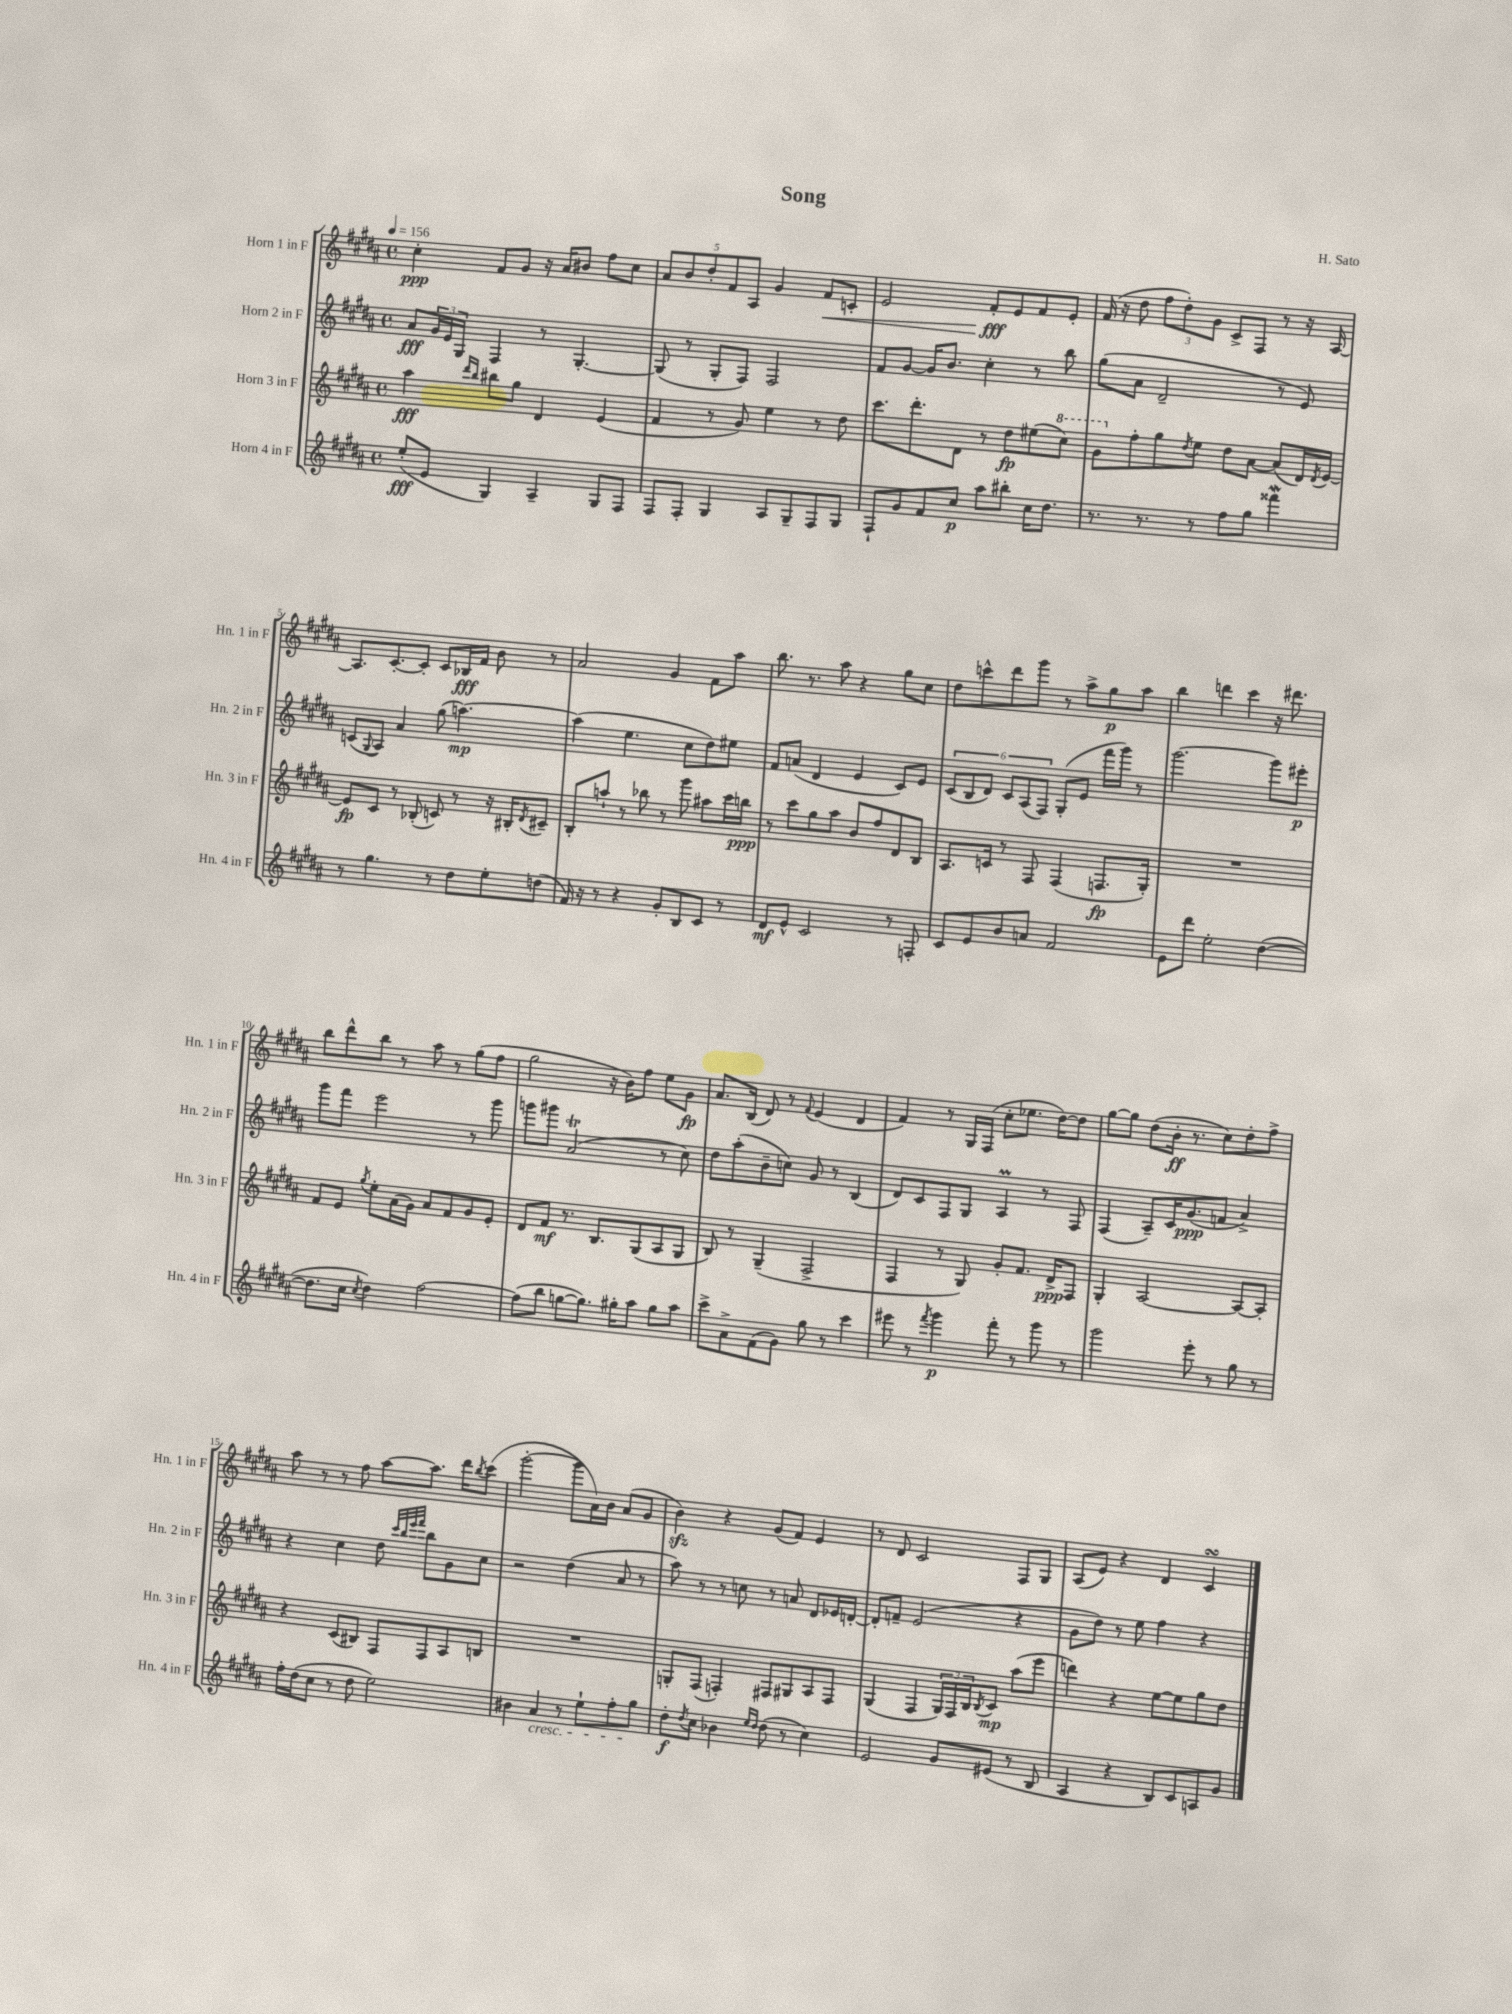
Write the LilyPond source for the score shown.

\header { title = "Song" composer = "H. Sato" }
<<
\new StaffGroup <<
\new Staff = "s0" \with { instrumentName = "Horn 1 in F" shortInstrumentName = "Hn. 1 in F" } {
    \clef treble \key b \major \defaultTimeSignature \time 4/4 \tempo 4 = 156
    cis''4-.\ppp fis'8 gis'8 r16 ais'16 bis'8 fis''8 cis''8 |
    \tuplet 5/4 { ais'8 b'8 dis''8-. fis'8 ais8 } gis'4 fis'8\< c'8-. |
    e'2 fis'8-.\fff\! e'8 fis'8 e'8-. |
    fis'16( r16 dis''8 \tuplet 3/2 { fis''8 dis''8-.) gis'8 } cis'8-> fis8 r8 r16 ais16~ |
    ais8. cis'8.~-. cis'8-. cis'8 bes16\fff fis'16 b'8 r8 |
    ais'2 gis'4 fis'8 ais''8 |
    b''8. r8. ais''8 r4 gis''8 cis''8 |
    dis''8 c'''8-^ dis'''8 gis'''8 r8 ais''8-> gis''8\p ais''8 |
    b''4 d'''4 cis'''4 r16 dis'''8. |
    b''8 dis'''8-^ b''8 r8 ais''8 r8 gis''8( fis''8 |
    gis''2 r16 b'16) fis''8 e''8 gis'8\fp |
    ais'8. b16( dis'8) r8 \appoggiatura { fis'8 } e'4( dis'4 |
    fis'4) r8 gis16 fis16( cis''8-. ees''8. dis''16~) dis''8 |
    gis''8~ gis''8 dis''8( b'16-.\ff r8. cis''8) dis''8-. fis''8-> |
    ais''8 r8 r8 fis''8 ais''8~ ais''8. dis'''16 \acciaccatura { b''8 } cis'''8( |
    gis'''2~-. gis'''8 ais'16) b'16 ais'8( gis'8 |
    b'4\sfz) r4 gis'8( fis'8) e'4 |
    r8 dis'8 cis'2 fis8 gis8 |
    ais8( e'8) r4 dis'4 cis'4\turn \bar "|." |
}
\new Staff = "s1" \with { instrumentName = "Horn 2 in F" shortInstrumentName = "Hn. 2 in F" } {
    \clef treble \key b \major \defaultTimeSignature \time 4/4
    ais'8\fff \tuplet 3/2 { gis'16 e'16 gis16 } fis4 r8 gis4.~-. |
    gis8( r8 gis8-. fis8) fis2 |
    fis'8 gis'8~ gis'16 b'8. cis''4-. r8 b''8 |
    gis''8( ais'8 dis'2-- r8 e'8) |
    c'8( \appoggiatura { gis8 } ais8) ais'4 gis''8( a''4.~\mp) |
    a''4( e''4. cis''8 dis''8) eis''8 |
    fis'8 a'8( dis'4 e'4 cis'8) e'8 |
    \tuplet 6/4 { cis'8( b8 dis'8) cis'8 ais8( fis8) } gis8-.( e'8 fis'''16 gis'''16) r8 |
    gis'''2.~ gis'''8 eis'''8-.\p |
    gis'''8 fis'''8 e'''2 r8 gis'''8 |
    g'''8 gis'''8 ais'2\trill( r8 cis''8) |
    dis''8 ais''8-.( b'8-- c''8) gis'8 r8 b4( |
    dis'8) cis'8 fis8 gis8 ais4\prall r8 fis8 |
    fis4( ais8--) cis'16 gis'8.\ppp( f'8 ais'4->) |
    r4 cis''4 dis''8 \grace { cis'''32 b''32 e'''32 fis'''32 } b''8 gis'8 cis''8 |
    r2 dis''4( ais'8 r8 |
    ais''8) r8 r8 c''8 r8 a'8 dis'8 ees'16 d'16~-. |
    d'8-. f'8-- e'2( r4 |
    gis'8 dis''8) r8 e''8 fis''4 r4 \bar "|." |
}
\new Staff = "s2" \with { instrumentName = "Horn 3 in F" shortInstrumentName = "Hn. 3 in F" } {
    \clef treble \key b \major \defaultTimeSignature \time 4/4
    ais''4\fff \grace { dis'''16 b''16 } bis''8 gis''8 dis'4 e'4( |
    fis'4 r8 gis'8) e''4 r8 dis''8 |
    cis'''8. dis'''8.-. dis'8 r8 dis''8\fp eis''8( \ottava #1 cis'''8) |
    gis''8 \ottava #0 fis''8-. gis''8 \acciaccatura { dis''8 } e''8 dis''8 ais'8~ ais'8( dis'16) \acciaccatura { dis'8 } e'16~ |
    e'8\fp cis'8 r8 bes8-.( c'8) r8 r16 bis16-. \acciaccatura { dis'8 } cis'8-- |
    b8-. a''8-! r8 bes''8 r8 gis'''8 ais''8 cis'''16 b''16\ppp |
    r8 cis'''8 gis''8 ais''8 b'8 fis''8 dis'8 b8 |
    ais8. c'16 r8 fis8 fis4( f8.\fp gis16-.) |
    R1 |
    fis'8 e'8 \acciaccatura { gis''8 } e''8-. ais'16( gis'16) ais'8 fis'8 gis'8 e'8-. |
    dis'8 fis'8\mf r8. b8. gis8( ais8 gis8 |
    b8) r8 gis4--( fis2-> |
    fis4 r8 gis8) gis'8-. fis'8. dis'16->\ppp fis8 |
    gis4-. ais2~ ais8~ ais8-. |
    r4 cis'8( bis8) fis8 fis8 ais8 b8 |
    R1 |
    g8-. fis8( f4-.) fis8 gis8 ais8 fis8 |
    gis4( fis4 \tuplet 3/2 { gis16) fis16 b16 } \acciaccatura { b8 } cis'8\mp ais''8( e'''8 |
    d'''4) r4 e''8~ e''8 gis''8 dis''8 \bar "|." |
}
\new Staff = "s3" \with { instrumentName = "Horn 4 in F" shortInstrumentName = "Hn. 4 in F" } {
    \clef treble \key b \major \defaultTimeSignature \time 4/4
    e''8-.\fff( e'8 gis4) ais4-- gis8 fis8 |
    fis8 fis8-. gis4 ais8 gis8-- fis8 gis8 |
    fis8-! gis'8 fis'8 cis''8\p ais''8 bis''8-. cis''16 dis''8. |
    r8. r8. r8 fis''8 gis''8 fisis'''4\mordent |
    r8 gis''4. r8 dis''8 e''8-. d''8( |
    fis'16) r16 r8 r4 gis'8-. b8 cis'8 r8 |
    dis'8\mf e'8-^ cis'2 r8 f8-. |
    cis'8 e'8 b'8 a'8 fis'2 |
    e'8 dis'''8 e''2-. dis''4~( |
    dis''8. cis''16 \acciaccatura { cis''8 } dis''4) fis''2~ |
    fis''8( b''8 g''8~ g''8.) gis''16-. ais''8 gis''8 ais''8 |
    cis'''8-> ais'8-> fis'8( gis'8) gis''8 r8 cis'''4 |
    eis'''8 r8 \acciaccatura { fis'''8 } gis'''4\p fis'''8-. r8 gis'''8 r8 |
    gis'''2 e'''8-. r8 gis''8 r8 |
    fis''16-. dis''16( cis''8 r8 dis''8 e''2) |
    bis'4 ais'4\cresc r8 e''8-! fis''8-. gis''8\! |
    dis''8-.\f \acciaccatura { dis''8 } cis''8 bes'4 \grace { e''16 dis''16 } dis''8( r8 cis''4) |
    e'2 gis'8 eis'8( r8 b8 |
    ais4 r4 b8) cis'8 a8 gis'8 \bar "|." |
}
>>
>>
